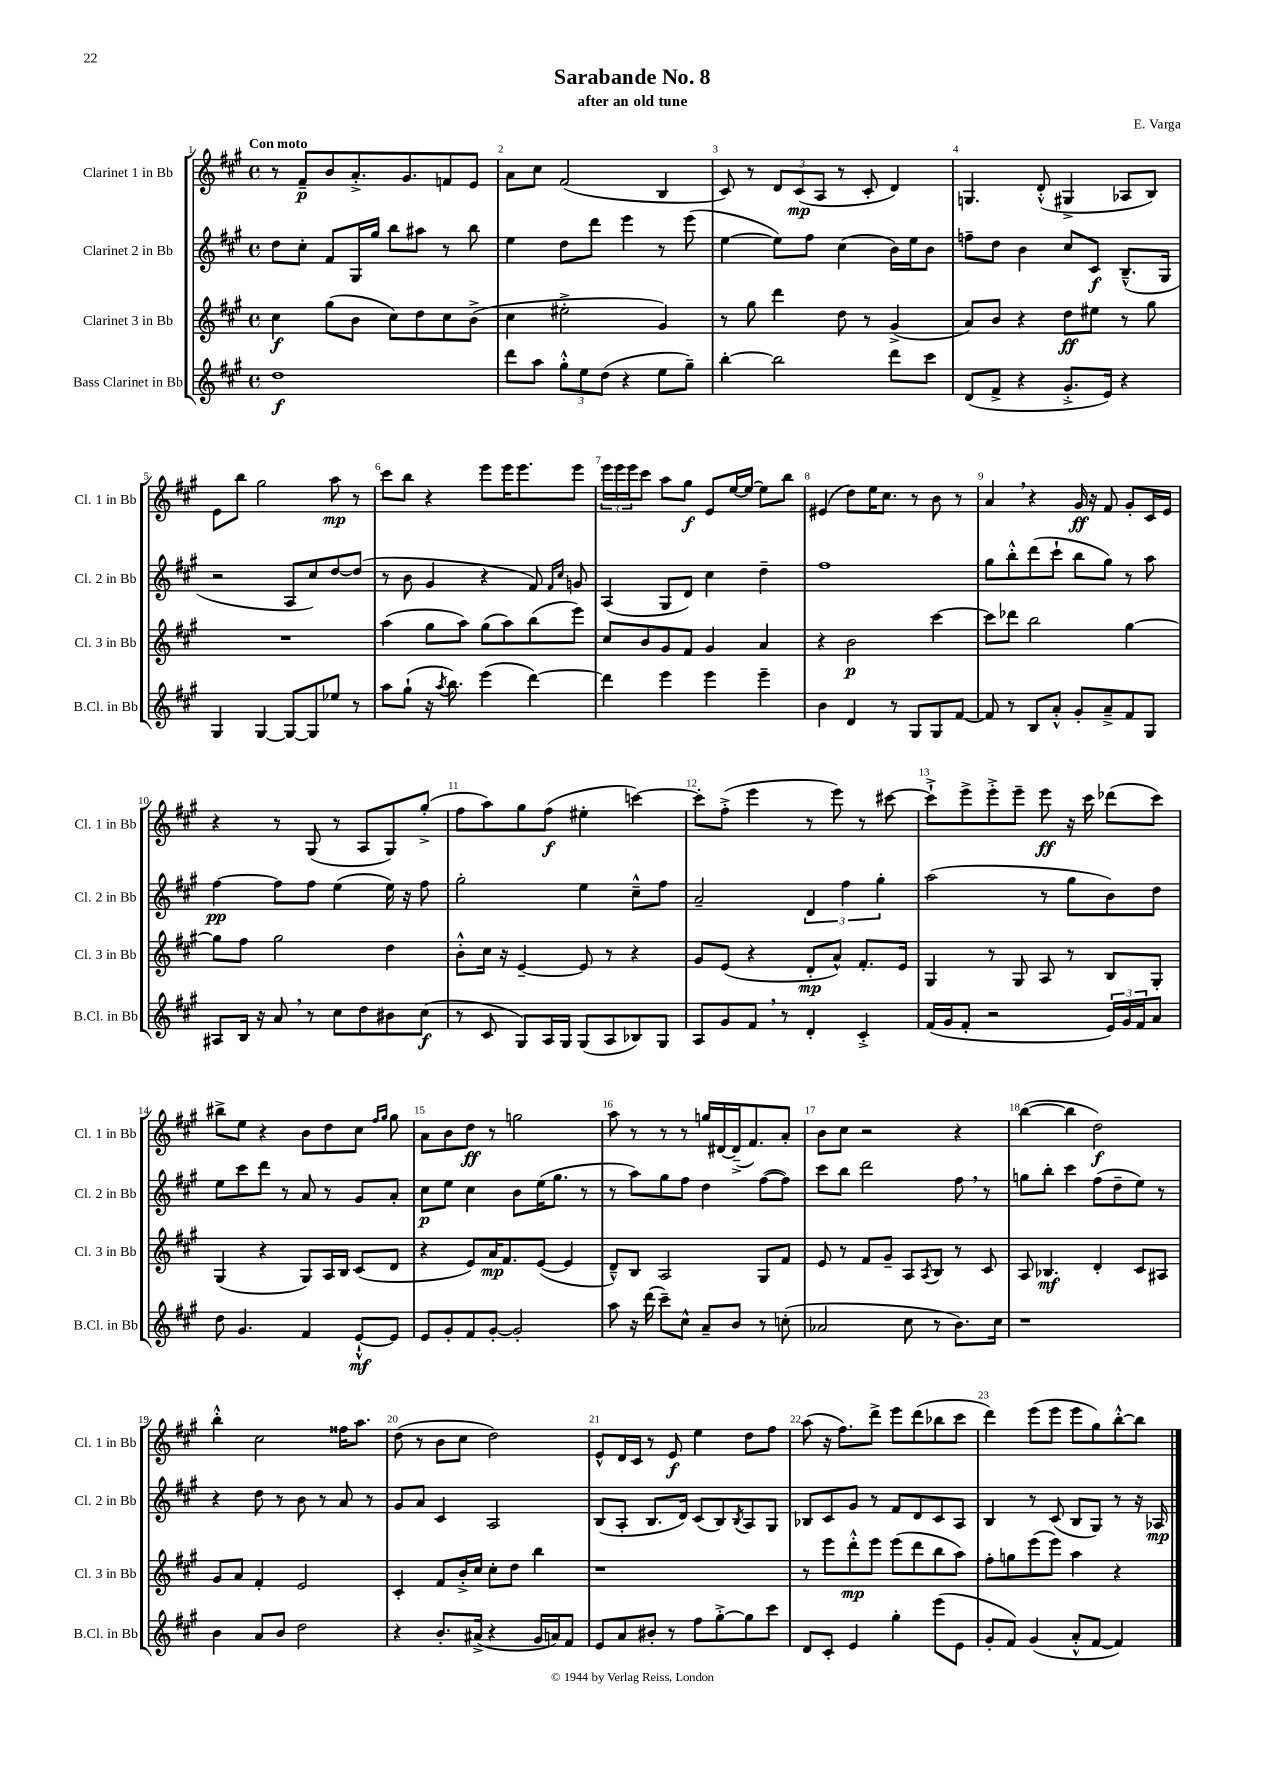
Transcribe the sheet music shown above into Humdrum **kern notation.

**kern	**kern	**kern	**kern
*staff4	*staff3	*staff2	*staff1
*clefG2	*clefG2	*clefG2	*clefG2
*k[f#c#g#]	*k[f#c#g#]	*k[f#c#g#]	*k[f#c#g#]
*M4/4	*M4/4	*M4/4	*M4/4
*met(c)	*met(c)	*met(c)	*met(c)
1dd	4cc#\	8dd\L	8r
.	.	8cc#'\J	8f#~/L
.	(8gg#\L	8f#/L	8b/
.	8b\J	16G#/L	8.a'^/
.	.	16gg#/JJ	.
.	8cc#\L)	8bb\L	.
.	.	.	8.g#/
.	8dd\	8aa#\J	.
.	8cc#\	8r	8f/
.	(8b^\J	8bb\	8e/J
=	=	=	=
8ddd\L	4cc#\	4ee\	8a\L
8aa\J	.	.	8cc#\J
12gg#'^^\L	2ee#'^\	8dd\L	(2f#/
12ee\	.	.	.
.	.	8ddd\J	.
(12dd\J	.	.	.
4r	.	4eee\	.
8ee\L	4g#/)	8r	4B/
8gg#~\J)	.	(8eee\	.
=	=	=	=
[4bb'\	8r	[4ee\	8c#/)
.	8gg#\	.	8r
2bb\]	4ddd\	8ee\]L)	12d/L
.	.	.	(12c#/
.	.	8ff#\J	.
.	.	.	12A/J
.	8dd\	(4cc#\	8r
.	8r	.	8c#'/
8ddd\L	(4g#^/	16b\LL)	4d/)
.	.	16ee\J	.
8ccc#\J	.	8b\J	.
=	=	=	=
(8d/L	8a/L)	8ff~\L	4.G/
8f#^/J	8b/J	8dd\J	.
4r	4r	4b\	.
.	.	.	(8d'^^/
8.g#'^/L	8dd\L	8cc#/L	4G#^/
.	8ee#\J	8c#/J	.
16e/Jk)	.	.	.
4r	8r	(8.B~^^/L	8A-/L
.	8gg#\	.	8B/J)
.	.	16G#/Jk	.
=	=	=	=
4G#/	1r	2r	8e\L
.	.	.	8bb\J
[4G#/	.	.	2gg#\
8G#/_L	.	8A/L	.
8G#/]	.	8cc#/)	.
8ee-/J	.	[8dd/	8aa\
8r	.	(8dd/]J	8r
=	=	=	=
8aa\L	(4aa\	8r	8ccc#\L
(8gg#`\J	.	8b\	8bb\J
16r	8gg#\L	4g#/	4r
8qaa/	.	.	.
8.bb\)	.	.	.
.	8aa\J)	.	.
(4eee\	(8gg#\L	4r	8eee\L
.	8aa\)	.	16eee\K
.	.	.	8.eee\
[4ddd\)	(8bb\	8f#/)	.
.	.	16qqf#/LL	.
.	.	16qqcc#/JJ	.
.	8eee\J)	8g/	8eee\J
=	=	=	=
4ddd\]	8cc#/L	(4A/	24eee\LL
.	.	.	24eee\
.	.	.	24eee\J
.	8b/	.	8ccc#\J
4eee\	8g#/	8G#/L	8aa\L
.	8f#/J	8d/J)	8gg#\J
4eee\	4g#/	4cc#\	8e/L
.	.	.	[16ee/L
.	.	.	16ee/_JJ
4eee~\	4a/	4dd~\	8ee\]L
.	.	.	8bb\J
=	=	=	=
4b\	4r	1ff#	(4e#/
4d/	2b\	.	8dd\L)
.	.	.	16ee\K
.	.	.	8.cc#\J
8r	.	.	.
8G#/L	.	.	8r
8G#/	[4ccc#\	.	8b\
[8f#/J	.	.	8r
=	=	=	=
8f#/]	8ccc#\]L	8gg#\L	4a/
8r	8ddd-\J	8bb'^^\	.
8B/L	2bb\	(8ddd\	4r
8a'^^/J	.	8ccc#`\J	.
8g#'/L	.	8bb\L	16g#/
.	.	.	16r
8a~^/	.	8gg#\J)	8f#/
8f#/	[4gg#\	8r	8g#'/L
8G#/J	.	8aa\	16c#/L
.	.	.	16e/JJ
=	=	=	=
8A#/L	8gg#\]L	[4ff#\	4r
16B/Jk	8ff#\J	.	.
16r	.	.	.
8a/	2gg#\	8ff#\]L	8r
8r	.	8ff#\J	(8G#/
8cc#\L	.	(4ee\	8r
8dd\	.	.	8A/L
8b#\	4dd\	16ee\)	8G#/)
.	.	16r	.
(8cc#\J	.	8ff#\	(8gg#'^/J
=	=	=	=
8r	8b'^^\L	2gg#'\	8ff#\L
8c#/	16cc#\Jk	.	8aa\)
.	16r	.	.
8G#/L)	[4e~/	.	8gg#\
16A/L	.	.	(8ff#\J
16G#/JJ	.	.	.
(8G#/L	8e/]	4ee\	4ee#'\
8A/	8r	.	.
8B-/)	4r	8cc#~^^\L	[4ccc\)
8G#/J	.	8ff#\J	.
=	=	=	=
8A/L	8g#/L	2a~/	8ccc'\]L
8g#/	(8e/J	.	(8ff#'^\J
8f#/J	4r	.	4eee\
8r	.	.	.
4d'/	8d'/L	6d/	8r
.	8a^^/J)	.	8eee\)
.	.	6ff#\	.
4c#'^/	8.f#'/L	.	8r
.	.	6gg#'\	.
.	.	.	[8ccc#\
.	16e/Jk	.	.
=	=	=	=
(16f#/LL	4G#/	(2aa\	8ccc#`^\]L
16g#/J	.	.	.
8f#'/J	.	.	8eee^\
2r	8r	.	8eee'^\
.	8G#/	.	8eee~\J
.	8A/	8r	8eee\
.	8r	8gg#\L	16r
.	.	.	16ccc#\
24e/LL)	8B/L	8b\)	(8ddd-\L
24g#/	.	.	.
24f#/J	.	.	.
8a/J	8G#'/J	8dd\J	8ccc#\J)
=	=	=	=
8dd\	(4G#/	8ee\L	8bb#^\L
4.g#/	.	8ccc#\	8ee\J
.	4r	8ddd\J	4r
.	.	8r	.
4f#/	8G#/L)	8a/	8b\L
.	16A/L	8r	8dd\
.	16B/JJ	.	.
[8e`^^/L	(8c#/L	8g#/L	8cc#\J
.	.	.	16qqff#/LL
.	.	.	16qqgg#/JJ
8e/]J	8d/J	8a'/J	8gg#\
=	=	=	=
8e/L	4r	8cc#\L	8a\L
8g#'/	.	8ee\J	8b\
8f#/	8e/L)	4cc#\	8dd\J
[8g#'/J	16a/K	.	8r
.	8.f#/	.	.
2g#'/]	.	8b\L	2gg\
.	([8e/J	(16ee\K	.
.	.	8.gg#\J	.
.	4e/]	.	.
.	.	8r	.
=	=	=	=
8aa\	8d~^^/L)	8r	8aa\
16r	8B/J	8aa\L)	8r
(16ddd\	.	.	.
8ccc#~\L)	2A/	8gg#\	8r
8cc#^^\J	.	8ff#\J	8r
8a~/L	.	4dd\	16gg/LL
.	.	.	[16d#/
8b/J	.	.	(16d#~^/]J
.	.	.	8.f#/)
8r	8G#/L	([8ff#\L	.
(8cc'\	8f#/J	8ff#\]J)	8a'/J
=	=	=	=
2a-/	8e/	8ccc#\L	8b\L
.	8r	8bb\J	8cc#\J
.	8f#/L	2ddd\	2r
.	8g#~/J	.	.
8cc#\	8A/L	.	.
.	8qA/	.	.
8r	8B/J	.	.
8.b\L)	8r	8ff#\	4r
.	8c#/	8r	.
16cc#\Jk	.	.	.
=	=	=	=
1r	8A/	8gg\L	([4bb\
.	4.B-/	8bb'\J	.
.	.	4ccc#\	4bb\]
.	4d'/	(8ff#\L	2dd\)
.	.	8dd~\	.
.	8c#/L	8ee\J)	.
.	8A#/J	8r	.
=	=	=	=
4b\	8g#/L	4r	4bb'^^\
.	8a/J	.	.
8a/L	4f#'/	8dd\	2cc#\
8b/J	.	8r	.
2dd\	2e/	8b\	.
.	.	8r	.
.	.	8a/	16ff##\LK
.	.	.	8.aa\J
.	.	8r	.
=	=	=	=
4r	4c#'/	8g#/L	(8dd\
.	.	8a/J	8r
8.b'/L	8f#/L	4c#/	8b\L
.	16b'^/L	.	8cc#\J
(16a#^/Jk	16cc#/JJ	.	.
4r	8cc#'\L	2A/	2dd\)
.	8dd\J	.	.
16g#/LL	4bb\	.	.
16a/J)	.	.	.
8f#/J	.	.	.
=	=	=	=
8e/L	1r	(8B/L	8e^^/L
8a/	.	8A'/J	16d/L
.	.	.	16c#/JJ
8b#'/J	.	8.B/L	8r
8r	.	.	8e/
.	.	16d/Jk)	.
8ff#\L	.	(8c#/L	4ee\
[8gg#'^\	.	8B/)	.
.	.	8qB/	.
8gg#\]	.	8A/	8dd\L
8ccc#\J	.	8G#/J	8ff#\J
=	=	=	=
8d/L	8r	8B-/L	(8aa\
8c#'/J	8eee\L	8c#/	16r
.	.	.	8.ff#\L)
4e/	8ddd'^^\	8g#/J	.
.	8eee\J	8r	8ddd^\J
4gg#'\	(8eee\L	8f#/L	8eee\L
.	8ddd\	8d/	(8ddd\
(8eee\L	8bb\	8c#/	8bb-\
8e\J	8aa\J)	8A/J	8ccc#\J
=	=	=	=
8g#'/L	8ff#'\L	4B/	4ddd\)
8f#/J)	8gg\	.	.
(4g#/	(8eee\	8r	(8eee\L
.	8eee\J)	(8c#/	8eee\J
8a'^^/L	4aa\	8B/L	8eee\L
[8f#/J	.	8G#/J)	8gg#\)
4f#/])	4r	8r	[8bb'^^\
.	.	16r	8bb\]J
.	.	16A-/	.
==	==	==	==
*-	*-	*-	*-
